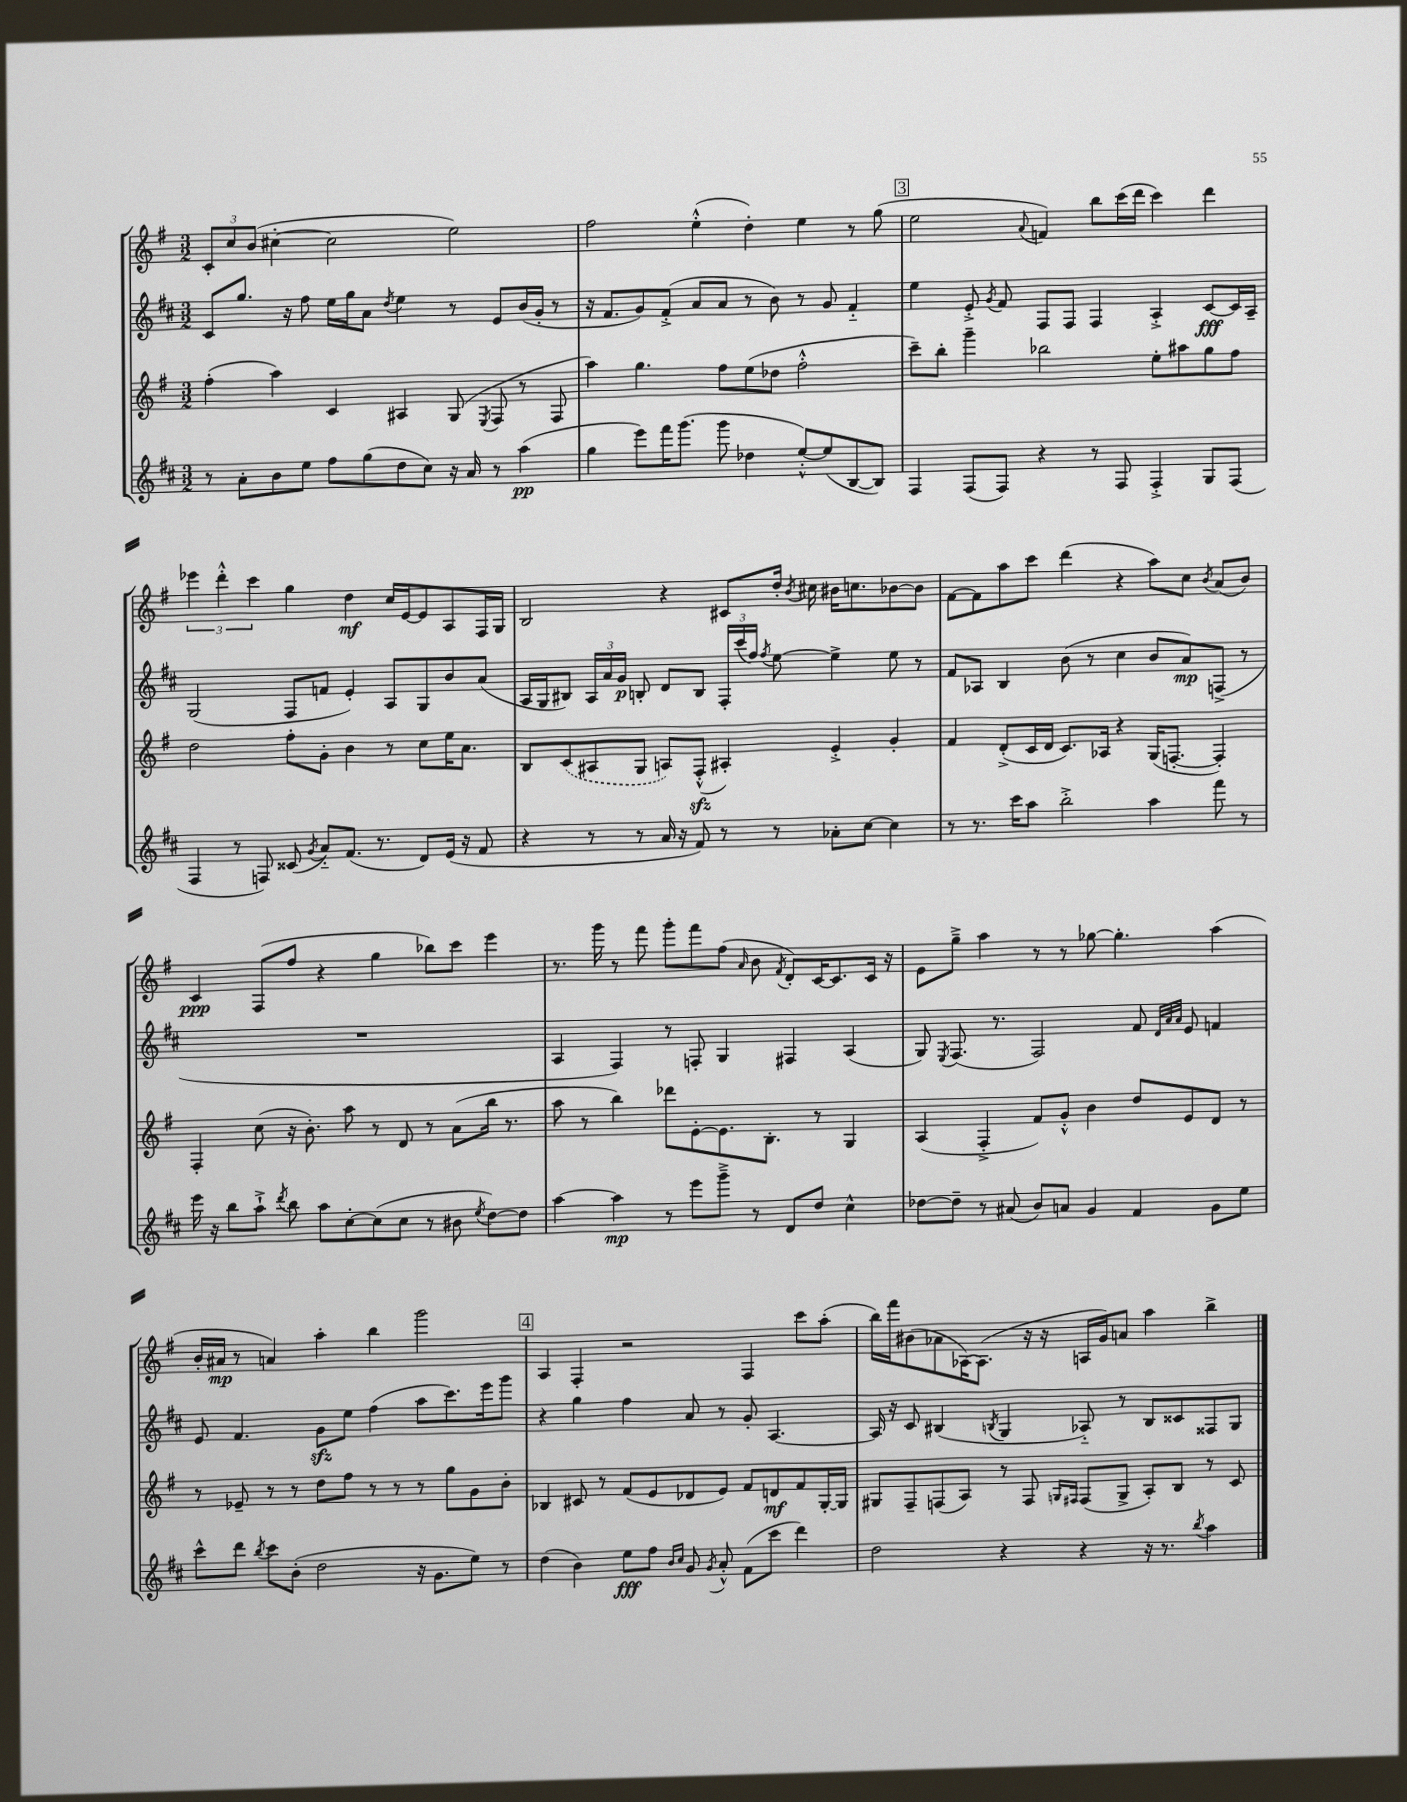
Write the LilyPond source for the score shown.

<<
\new StaffGroup <<
\new Staff = "s0" {
    \clef treble \key g \major \numericTimeSignature \time 3/2
    \autoBeamOff \tuplet 3/2 { c'8[-. c''8 b'8]( } cis''4~-. cis''2 e''2) |
    fis''2 e''4-.-^( d''4-.) e''4 r8 g''8( |
    \mark \markup { \box "3" } e''2 \appoggiatura { a'8 } f'4) b''8[ c'''16( d'''16] c'''4) d'''4 |
    \tuplet 3/2 { ees'''4 d'''4-.-^ c'''4 } g''4 d''4\mf c''16[ e'16~ e'8 a8 fis16 g16] |
    b2 r4 cis'8[ d''16]-. \acciaccatura { b'8 } cis''16 bis'16[ c''8. bes'8~ bes'8] |
    fis'8[~ fis'8 a''8 c'''8] d'''4( r4 a''8[) c''8] \acciaccatura { b'8 } a'8[( b'8]) |
    c'4\ppp fis8[( fis''8] r4 g''4 bes''8[) c'''8] e'''4 |
    r8. g'''16 r8 fis'''8 g'''8[-. fis'''8 fis''8]( \grace { a'16 } b'8 \acciaccatura { fis'8 } d'8[-.) c'16~ c'8. c'16] r16 |
    e'8[ g''8]---> a''4 r8 r8 ges''8~ ges''4.-. a''4( |
    b'16[-. ais'16]\mp r8 a'4) a''4-. b''4 g'''2 |
    \mark \markup { \box "4" } a4 fis4-. r2 fis4 c'''8[ a''8]-.( |
    b''16[) fis'''16 bis'8( aes'8 aes16~) aes8.]( r16 r16 a16[ g'16) a'8] a''4 b''4-> \bar "|." |
}
\new Staff = "s1" {
    \clef treble \key d \major \numericTimeSignature \time 3/2
    \autoBeamOff cis'8[ g''8.] r16 fis''8 e''16[ g''16 a'8] \acciaccatura { d''8 } e''4 r8 e'8[ b'16( g'16]-. r8 |
    r16 fis'8.[ g'8) fis'8]-.->( a'8[ a'8] r8 b'8) r8 g'8 fis'4-_ |
    \mark \markup { \box "3" } e''4 e'8-.-> \acciaccatura { g'8 } fis'8 fis8[ fis8] fis4 a4-.-> cis'8[~\fff cis'16 a16]-- |
    g2( fis8[ f'8] e'4-.) a8[ g8 b'8 a'8]( |
    a16[ g16 bis8]) \tuplet 3/2 { a16[ a'16 g'16]\p } b8-. d'8[ b8] \tuplet 3/2 { fis16[-. cis'''16( fis''16]) } \acciaccatura { fis''8 } e''8~ e''4-> e''8 r8 |
    fis'8[ aes8] b4 b'8( r8 cis''4 b'8[ a'8\mp) f8]->( r8 |
    R1. |
    a4 fis4) r8 f8-. g4 fis4 a4( |
    g8) \acciaccatura { e8 } fis8.( r8. fis2) fis'8 \grace { d'32[ a'32 a'32] } e'8 f'4 |
    e'8 fis'4. g'8[\sfz e''8] fis''4( a''8[ cis'''8.) e'''16 g'''8] |
    \mark \markup { \box "4" } r4 g''4 fis''4 a'8 r8 g'8-. a4.~ |
    a16 r16 cis'8 bis4( \acciaccatura { b8 } g4 aes8-_) r8 b8[ cisis'8 fisis8 g8] \bar "|." |
}
\new Staff = "s2" {
    \clef treble \key g \major \numericTimeSignature \time 3/2
    \autoBeamOff fis''4-.( a''4) c'4 ais4 g8( \acciaccatura { e8 } fis8 r8 fis8 |
    a''4) g''4. fis''8[ e''8( des''8] fis''2-.-^ |
    \mark \markup { \box "3" } c'''8[--) b''8]-. g'''4-- bes''2 e''8[-. ais''8 g''8 fis''8] |
    d''2 fis''8[-. g'8]-. b'4 r8 c''8[ e''16 a'8.] |
    b8[ \once \slurDashed c'8( ais8 g8] a8[) fis8]-.-^\sfz( ais4-.) e'4-.-> g'4-. |
    fis'4 d'8[-.->( c'16 d'16] c'8.[) aes16] r4 g16[( f8.]~-. f4-.) |
    fis4-. c''8( r16 b'8.-.) a''8 r8 d'8 r8 a'8[( b''16] r8. |
    a''8 r8 b''4) des'''8[ e'8~-. e'8. b8.]-. r8 g4 |
    a4( fis4-.-> fis'8[) g'8]-.-^ b'4 d''8[ e'8 d'8] r8 |
    r8 ees'8-- r8 r8 d''8[ fis''8] r8 r8 r8 g''8[ g'8 b'8]-. |
    \mark \markup { \box "4" } bes4 cis'8 r8 fis'8[( e'8 des'8 e'8]) fis'8[ d'8\mf fis'8 g16~-. g16] |
    gis8[ fis8-- f8( a8]) r8 f8 \grace { g16[ fis16] } fis8[( g8]-> a8[-.) b8] r8 c'8 \bar "|." |
}
\new Staff = "s3" {
    \clef treble \key d \major \numericTimeSignature \time 3/2
    \autoBeamOff r8 a'8[-. b'8 e''8] fis''8[ g''8( d''8 cis''8]) r16 a'16 r8 a''4\pp( |
    g''4 e'''8[) fis'''16 g'''8.]( g'''8 des''4 e''8[~-.-^) e''8( b8~ b8]) |
    \mark \markup { \box "3" } fis4 fis8[( fis8]) r4 r8 fis8 fis4-.-> g8[ fis8]( |
    fis4 r8 f8) cisis'8( \acciaccatura { g'8 } a'8[-_) fis'8.]( r8. d'8[) e'16]( r16 fis'8 |
    r4 r8 r8 a'16 r16 fis'8) r8 r8 aes'8[-. cis''8]~ cis''4 |
    r8 r8. cis'''16[ a''8] b''2-.-> a''4 fis'''8 r8 |
    e'''16 r16 b''8[ a''8]-!-> \acciaccatura { d'''8 } b''8 a''8[ cis''8~-. cis''8( cis''8] r8 bis'8 \acciaccatura { e''8 } d''8[~) d''8] |
    a''4~ a''4\mp r8 e'''8[ g'''8]---> r8 d'8[ d''8] cis''4-^ |
    des''8[~ des''8]-- r8 ais'8( b'8[) a'8] g'4 fis'4 g'8[ e''8] |
    cis'''8[-^ d'''8] \acciaccatura { b''8 } cis'''8[ b'8]-.( d''2 r16 g'8.[ e''8]) r8 |
    \mark \markup { \box "4" } d''4( b'4) e''8[\fff fis''8] \grace { b'16[ cis''16] } g'8 \acciaccatura { g'8 } a'8-.-^ fis'8[( cis'''8] d'''4) |
    d''2 r4 r4 r16 r8. \acciaccatura { b''8 } a''4 \bar "|." |
}
>>
>>
\layout { \context { \Score \remove "Bar_number_engraver" } }
